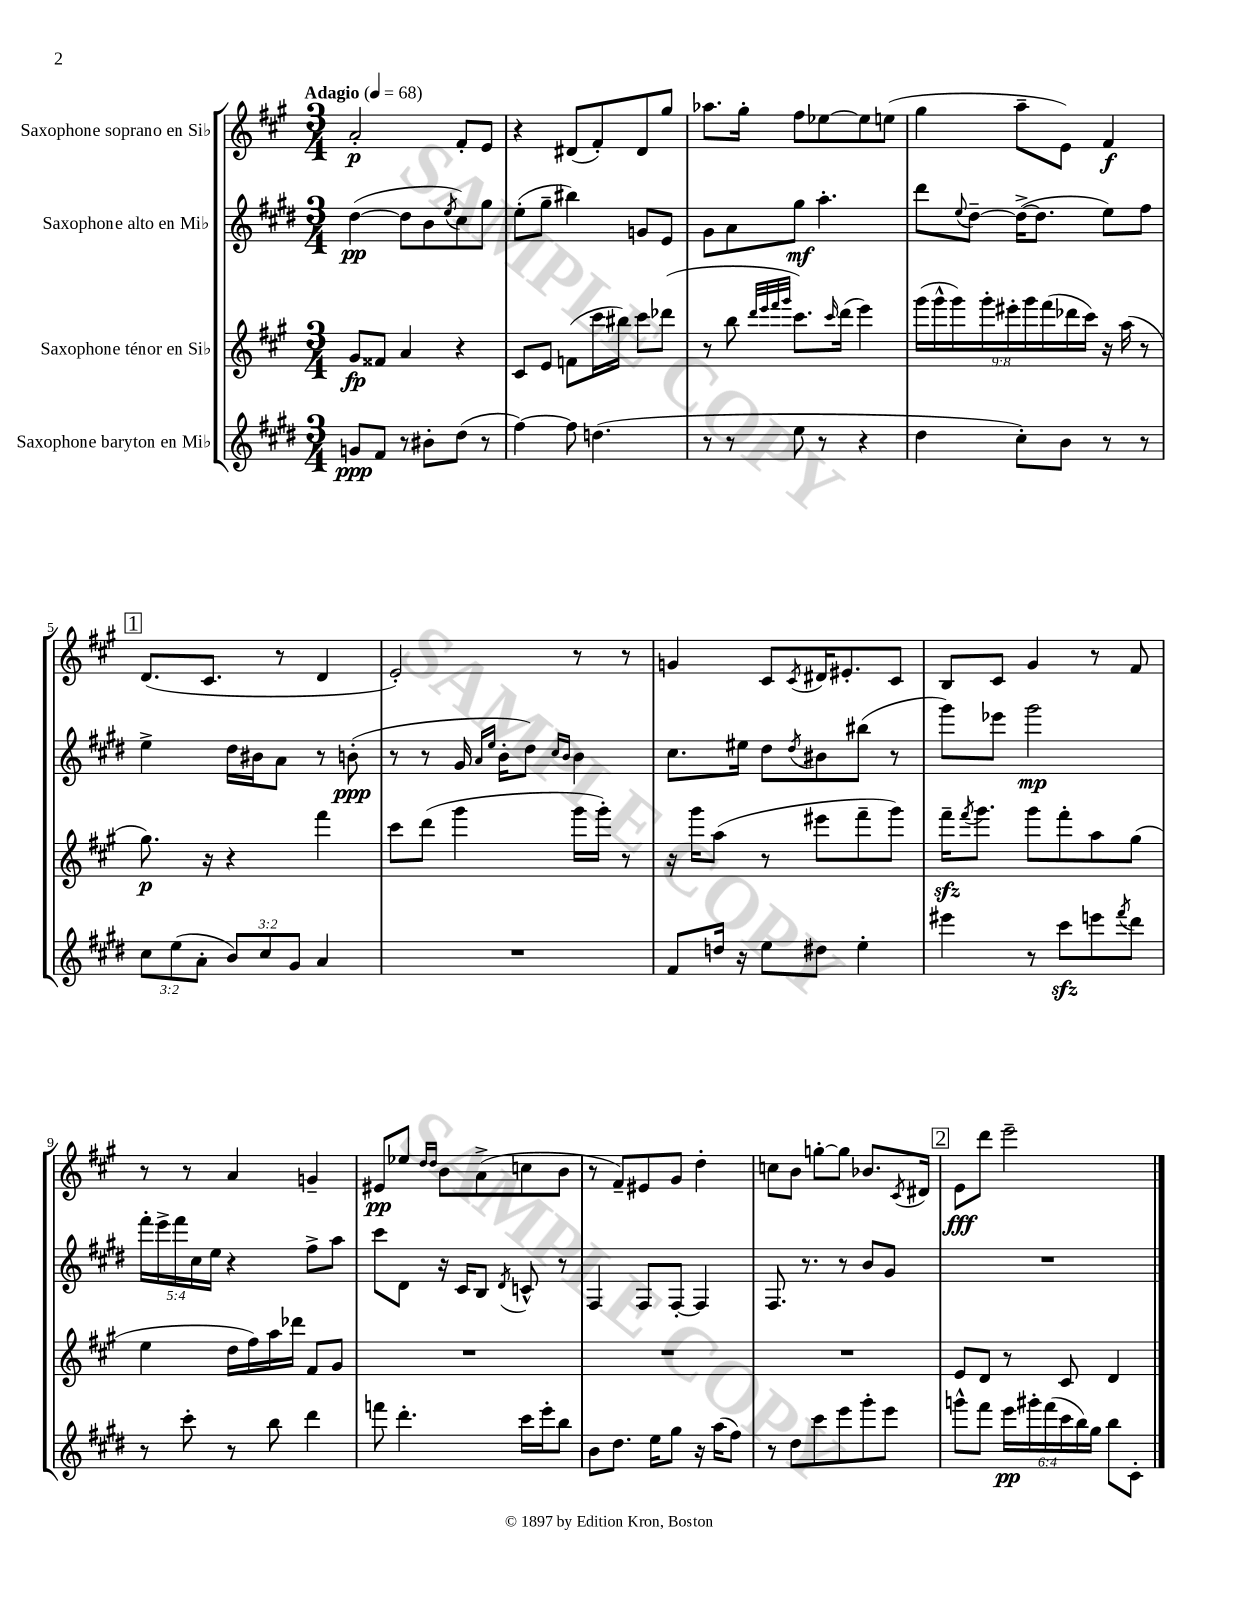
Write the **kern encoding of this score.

**kern	**kern	**kern	**kern
*staff4	*staff3	*staff2	*staff1
*clefG2	*clefG2	*clefG2	*clefG2
*k[f#c#g#d#]	*k[f#c#g#]	*k[f#c#g#d#]	*k[f#c#g#]
*M3/4	*M3/4	*M3/4	*M3/4
*MM68	*MM68	*MM68	*MM68
8g	8g#	([4dd#	2a'
8f#	8f##	.	.
8r	4a	8dd#]	.
8b#'	.	8b	.
.	.	8qee	.
(8dd#	4r	8cc#)	8f#'
8r	.	8gg#	8e
=	=	=	=
[4ff#)	8c#	(8ee'	4r
.	8e	8gg#~	.
8ff#]	(8f	4bb#)	(8d#
(4.dd	16ccc#	.	8f#')
.	16bb#)	.	.
.	8ccc#	8g	8d#
.	(8ddd-	8e	8gg#
=	=	=	=
8r	8r	8g#	8.aa-
8r	8bb	8a	.
.	.	.	16gg#'
.	32qqddd	.	.
.	32qqeee	.	.
.	32qqfff#	.	.
.	32qqggg#	.	.
8ee	8.ccc#)	8gg#	8ff#
8r	.	4.aa'	[8ee-
.	16qqccc#	.	.
.	(16ddd	.	.
4r	4eee)	.	8ee-]
.	.	.	(8ee
=	=	=	=
4dd#	(18ggg#	8ddd#	4gg#
.	18ggg#^^	.	.
.	18ggg#)	.	.
.	.	8qqee	.
.	.	[8dd#~	.
.	18ggg#'	.	.
.	18eee#'	.	.
8cc#')	.	(16dd#^_	8aa~
.	18ggg#	.	.
.	.	8.dd#]	.
.	(18fff#	.	.
8b	.	.	8e)
.	18ddd-	.	.
.	18ccc#)	.	.
8r	16r	8ee)	4f#
.	(16aa	.	.
8r	8r	8ff#	.
=	=	=	=
12cc#	8.gg#)	4ee^	(8.d
(12ee	.	.	.
12a'	.	.	.
.	16r	.	8.c#
12b)	4r	16dd#	.
.	.	16b#	.
12cc#	.	.	.
.	.	8a	8r
12g#	.	.	.
4a	4fff#	8r	4d
.	.	(8b'	.
=	=	=	=
2.r	8ccc#	8r	2e')
.	(8ddd	8r	.
.	4ggg#	16g#	.
.	.	16qqa	.
.	.	16qqee	.
.	.	16b'	.
.	.	8dd#)	.
.	.	16qqcc#	.
.	.	16qqb	.
.	16ggg#	4b	8r
.	16ggg#')	.	.
.	8r	.	8r
=	=	=	=
8f#	16r	8.cc#	4g
.	16ggg#	.	.
16dd	(8aa	.	.
16r	.	16ee#	.
8ee	8r	8dd#	8c#
.	.	8qdd#	8qc#
8dd#	8eee#	8b#	16d#
.	.	.	8.e#'
4ee'	8fff#~	(8bb#	.
.	8ggg#)	8r	8c#
=	=	=	=
4eee#	16fff#~	8ggg#)	8B
.	8qfff#	.	.
.	8.ggg#	.	.
.	.	8eee-	8c#
8r	8ggg#	2ggg#	4g#
8ccc#	8fff#'	.	.
8eee	8aa	.	8r
8qfff#	.	.	.
8ddd#	(8gg#	.	8f#
=	=	=	=
8r	4ee	20fff#'	8r
.	.	20eee^	.
.	.	20fff#	.
8ccc#'	.	.	8r
.	.	20cc#	.
.	.	20ee	.
8r	16dd	4r	4a
.	16ff#)	.	.
8bb	16aa	.	.
.	16ddd-	.	.
4ddd#	8f#	8ff#^	4g~
.	8g#	8aa	.
=	=	=	=
8fff	2.r	8ccc#	8e#
4.ddd#'	.	8d#	8ee-
.	.	.	16qqdd
.	.	.	16qqdd
.	.	16r	8b
.	.	16c#	.
.	.	8B	(8a^
.	.	8qd#	.
16ccc#	.	8c^^	8cc
16eee'	.	.	.
8bb	.	8r	8b
=	=	=	=
8b	2.r	4F#	8r
8.dd#	.	.	8f#~)
.	.	8F#	8e#
16ee	.	.	.
8gg#	.	[8F#'	8g#
16r	.	4F#]	4dd'
(16aa	.	.	.
8ff#)	.	.	.
=	=	=	=
8r	2.r	8.F#	8cc
8dd#	.	.	8b
.	.	8.r	.
8ccc#	.	.	[8gg'
8eee	.	8r	8gg]
8ggg#'	.	8b	8.b-
8eee	.	8g#	.
.	.	.	8qc#
.	.	.	16d#
=	=	=	=
8ggg^^	8e	2.r	8e
8fff#	8d	.	8ddd
24eee	8r	.	2eee~
24ggg#'	.	.	.
(24fff#	.	.	.
24ccc#	8c#	.	.
24bb)	.	.	.
24gg#	.	.	.
8bb	4d	.	.
8c#'	.	.	.
==	==	==	==
*-	*-	*-	*-
